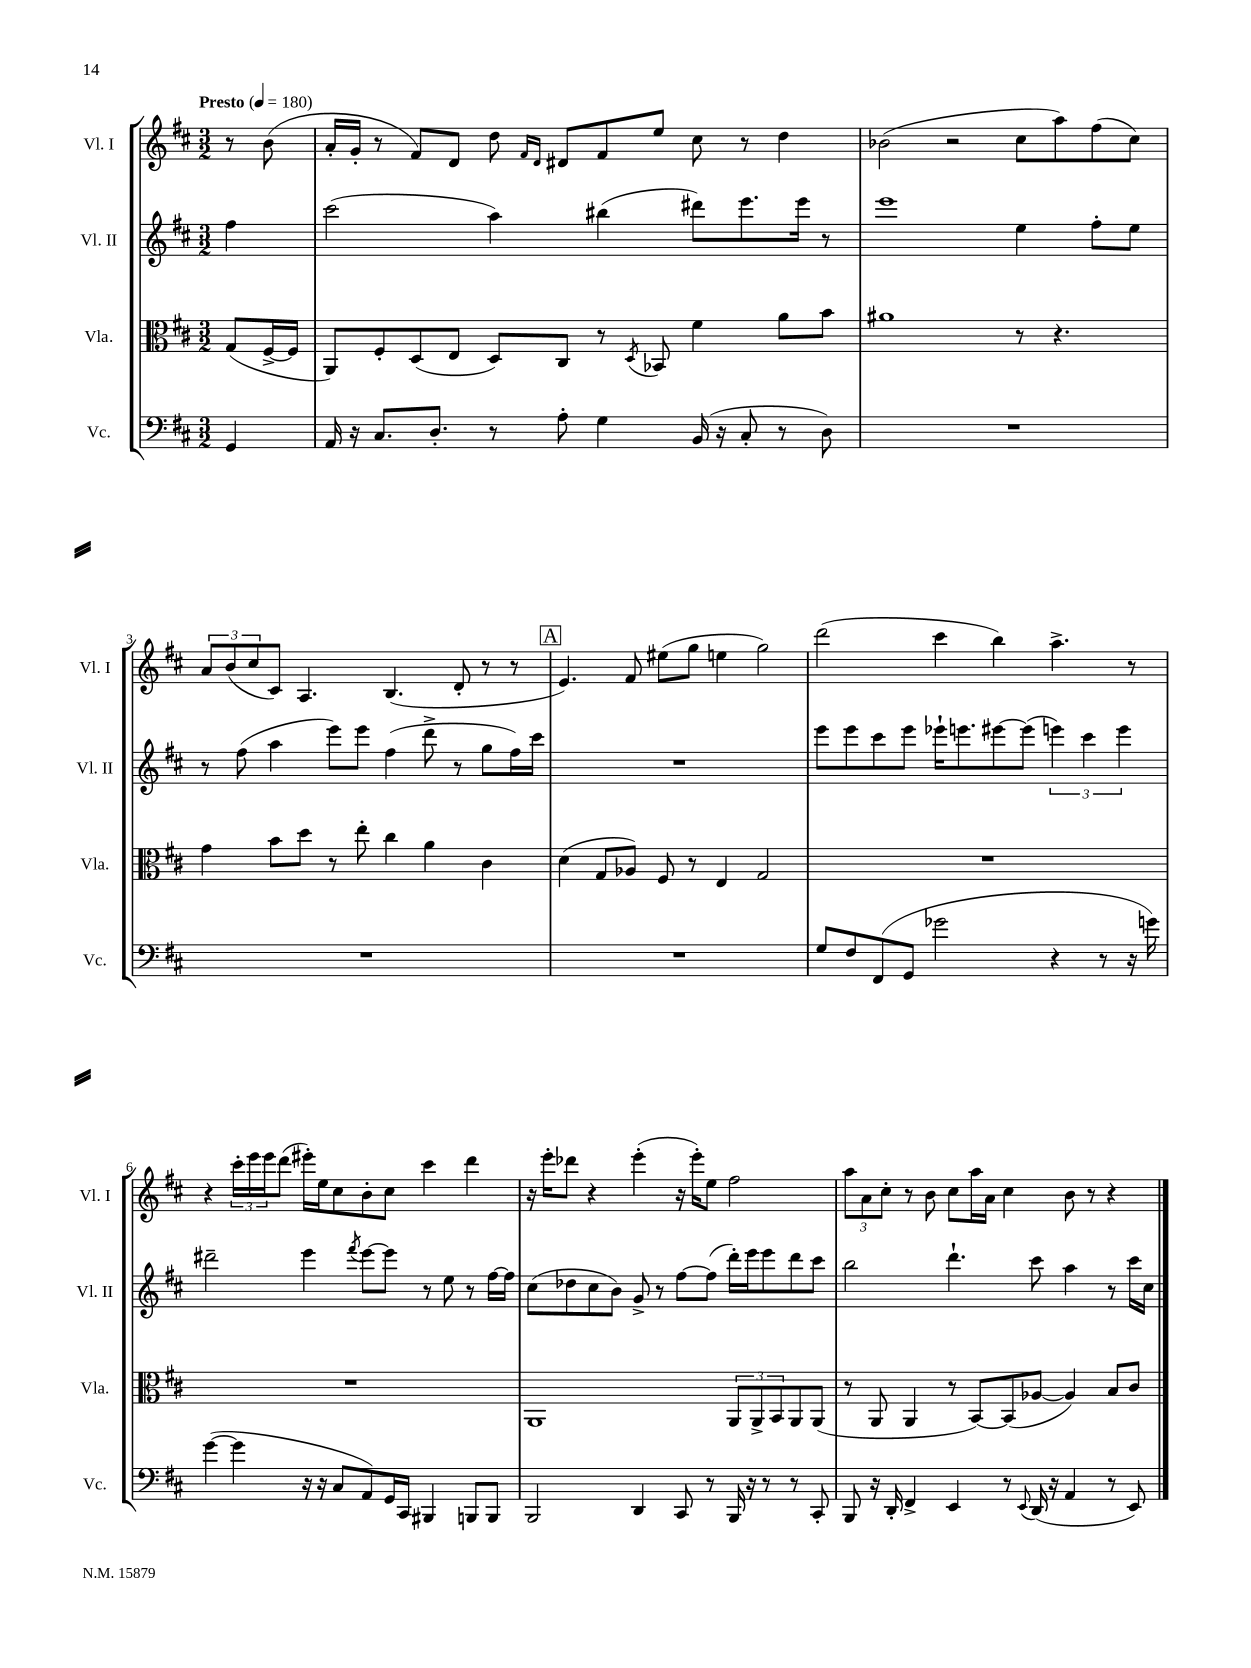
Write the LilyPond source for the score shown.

<<
\new StaffGroup <<
\new Staff = "s0" \with { instrumentName = "Vl. I" shortInstrumentName = "Vl. I" } {
    \clef treble \key d \major \numericTimeSignature \time 3/2 \partial 4 \tempo "Presto" 4 = 180
    r8 b'8( |
    a'16-. g'16-. r8 fis'8) d'8 d''8 \grace { fis'16 d'16 } dis'8 fis'8 e''8 cis''8 r8 d''4 |
    bes'2( r2 cis''8 a''8) fis''8( cis''8) |
    \tuplet 3/2 { a'8 b'8( cis''8 } cis'8) a4. b4.( d'8-. r8 r8 |
    \mark \markup { \box "A" } e'4.) fis'8 eis''8( g''8 e''4 g''2) |
    d'''2( cis'''4 b''4) a''4.-> r8 |
    r4 \tuplet 3/2 { cis'''16-. e'''16 e'''16 } d'''8( eis'''16-.) e''16 cis''8 b'8-. cis''8 cis'''4 d'''4 |
    r16 e'''16-. des'''8 r4 e'''4-.( r16 e'''16-.) e''8 fis''2 |
    \tuplet 3/2 { a''8 a'8 cis''8-. } r8 b'8 cis''8 a''16 a'16 cis''4 b'8 r8 r4 \bar "|." |
}
\new Staff = "s1" \with { instrumentName = "Vl. II" shortInstrumentName = "Vl. II" } {
    \clef treble \key d \major \numericTimeSignature \time 3/2 \partial 4
    fis''4 |
    cis'''2( a''4) bis''4( dis'''8) e'''8. e'''16 r8 |
    e'''1 e''4 fis''8-. e''8 |
    r8 fis''8( a''4 e'''8) e'''8 fis''4( d'''8-> r8 g''8 fis''16) cis'''16 |
    \mark \markup { \box "A" } R1. |
    e'''8 e'''8 cis'''8 e'''8 ees'''16-! e'''8. eis'''8~ eis'''8( \tuplet 3/2 { e'''4) cis'''4 e'''4 } |
    dis'''2-- e'''4 \acciaccatura { fis'''8 } e'''8~ e'''8 r8 e''8 r8 fis''16~ fis''16 |
    cis''8( des''8 cis''8 b'8) g'8-> r8 fis''8~ fis''8( d'''16-.) e'''16 e'''8 d'''8 cis'''8 |
    b''2 d'''4.-! cis'''8 a''4 r8 cis'''16 cis''16 \bar "|." |
}
\new Staff = "s2" \with { instrumentName = "Vla." shortInstrumentName = "Vla." } {
    \clef alto \key d \major \numericTimeSignature \time 3/2 \partial 4
    g8( fis16~-> fis16 |
    a,8) fis8-. d8( e8 d8) cis8 r8 \acciaccatura { d8 } bes,8 fis'4 a'8 b'8 |
    ais'1 r8 r4. |
    g'4 b'8 d''8 r8 e''8-. cis''4 a'4 cis'4 |
    \mark \markup { \box "A" } d'4( g8 aes8) fis8 r8 e4 g2 |
    R1. |
    R1. |
    a,1 \tuplet 3/2 { a,8 a,8-> b,8 } a,8 a,8( |
    r8 a,8 a,4 r8 b,8~) b,8( aes8~ aes4) b8 cis'8 \bar "|." |
}
\new Staff = "s3" \with { instrumentName = "Vc." shortInstrumentName = "Vc." } {
    \clef bass \key d \major \numericTimeSignature \time 3/2 \partial 4
    g,4 |
    a,16 r16 cis8. d8.-. r8 a8-. g4 b,16( r16 cis8-. r8 d8) |
    R1. |
    R1. |
    \mark \markup { \box "A" } R1. |
    g8 fis8 fis,8( g,8 ges'2 r4 r8 r16 g'16) |
    g'4~( g'4 r16 r16 cis8 a,8) g,16 cis,16 bis,,4 b,,8 b,,8 |
    b,,2 d,4 cis,8 r8 b,,16 r16 r8 r8 cis,8-. |
    b,,8 r16 d,16-. fis,4-> e,4 r8 \appoggiatura { e,8 } d,16( r16 a,4 r8 e,8) \bar "|." |
}
>>
>>
